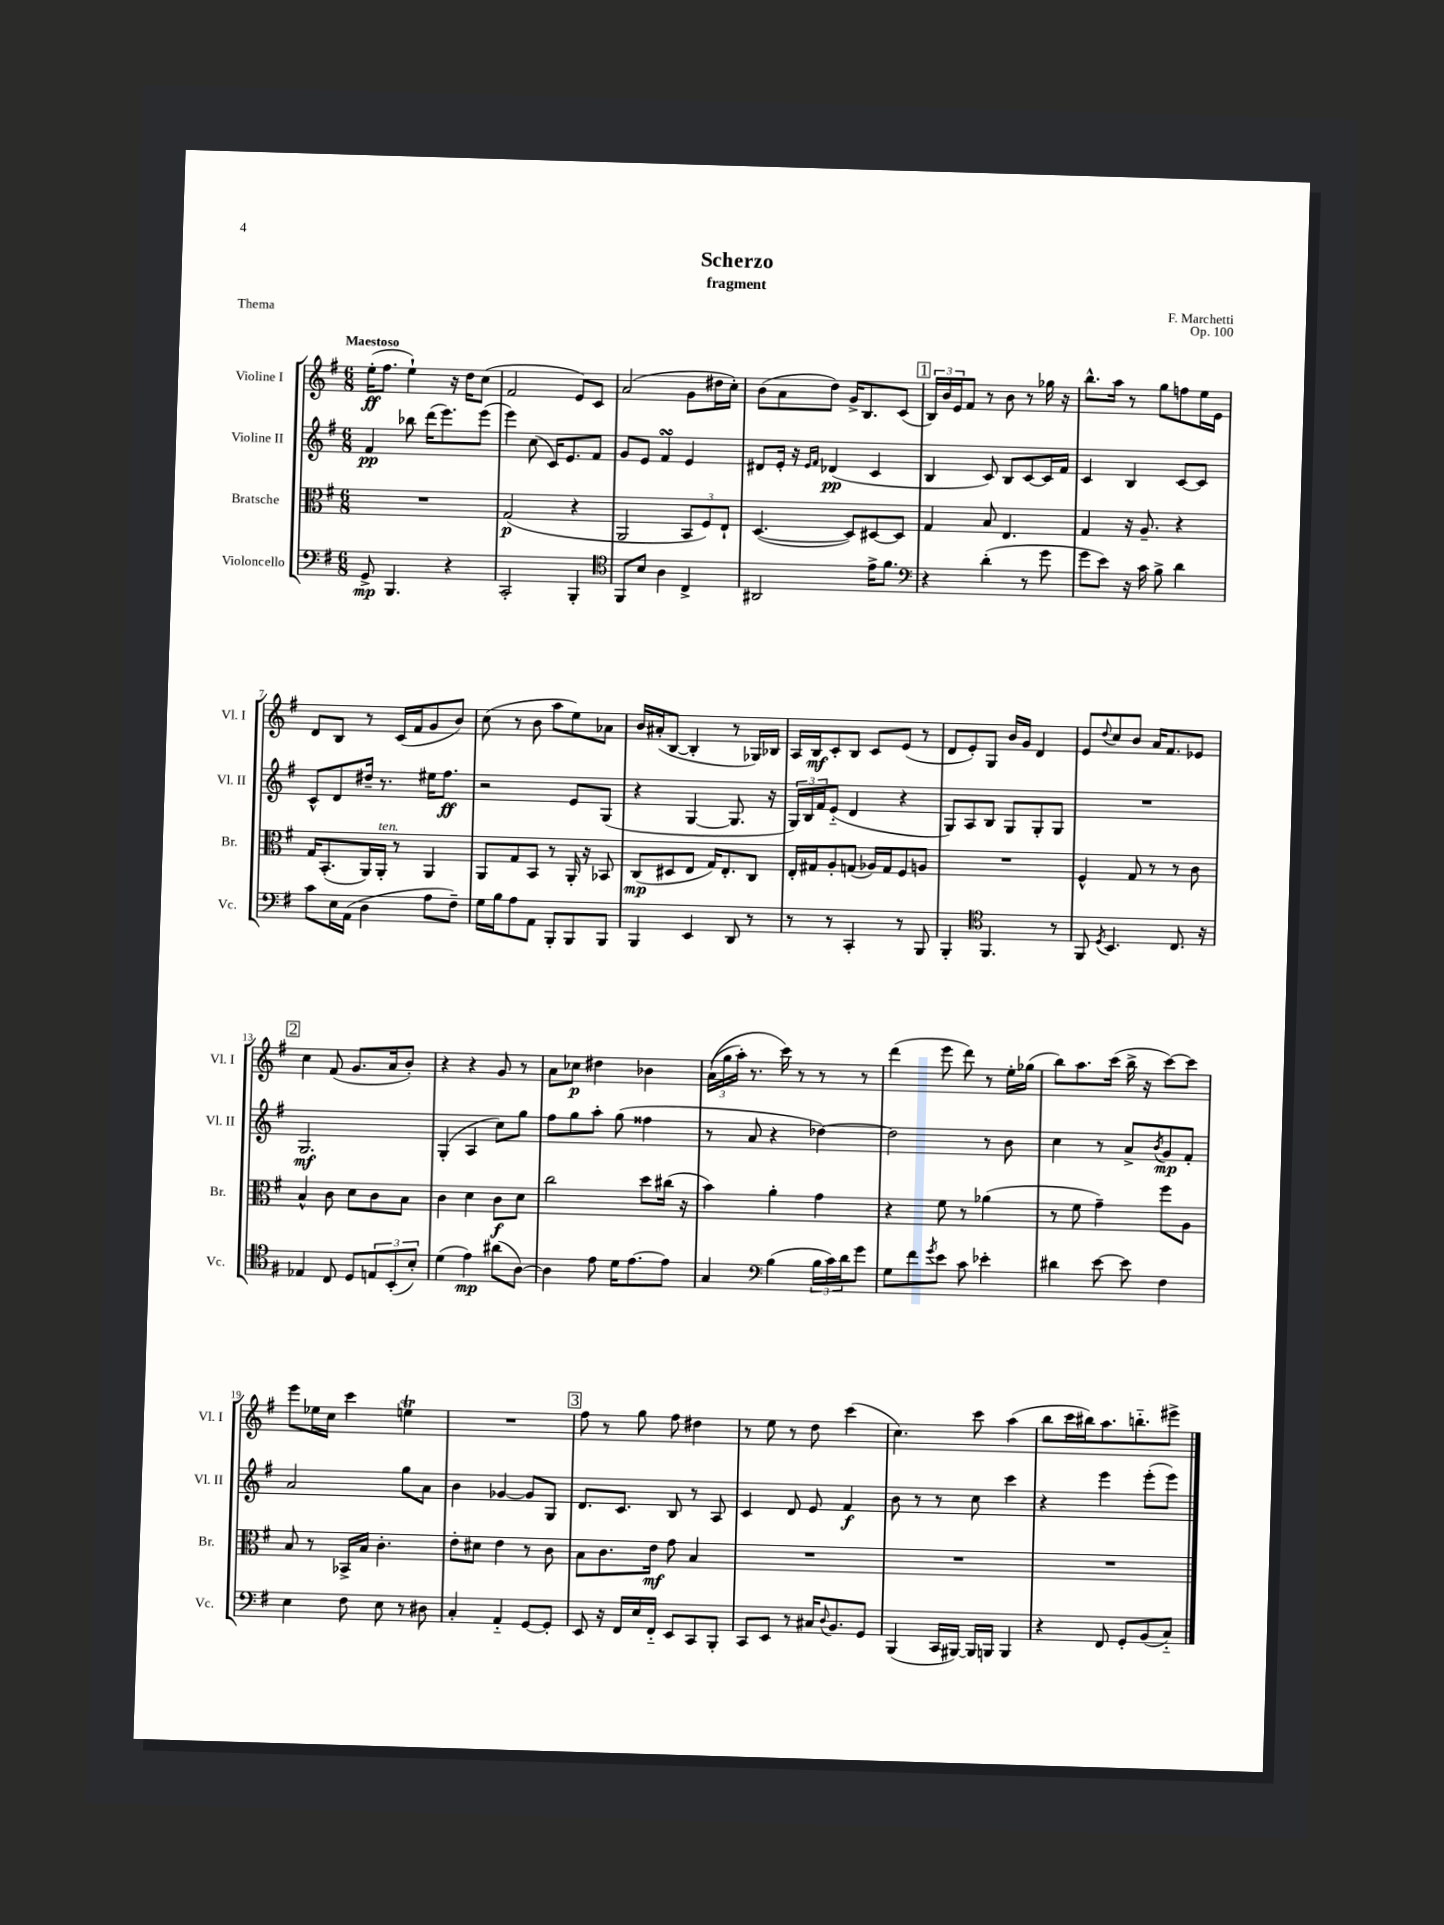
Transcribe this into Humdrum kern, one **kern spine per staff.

**kern	**kern	**kern	**kern
*staff4	*staff3	*staff2	*staff1
*clefF4	*clefC3	*clefG2	*clefG2
*k[f#]	*k[f#]	*k[f#]	*k[f#]
*M6/8	*M6/8	*M6/8	*M6/8
8GG^/	2.r	4f#/	(16ee'\LK
.	.	.	8.ff#\J
4.BBB/	.	.	.
.	.	8bb-\	4ee`\)
.	.	(16ddd\LK	.
.	.	8.eee\)	.
4r	.	.	16r
.	.	.	16dd\LK
.	.	(8eee\J	(8cc\J
=	=	=	=
2CC'/	(2G/	4eee\)	2f#/
.	.	(8cc\	.
.	.	16c/LK)	.
.	.	8.e/	.
4BBB'/	4r	.	8e/L)
.	.	8f#/J	8c/J
=	=	=	=
*clefC4	*	*	*
8FF#/L	2AA/	8g/L	(2a/
8B/J	.	8e/J	.
4A\	.	4f#/	.
4C^/	12BB/L	4e/	8g\L
.	12F#/)	.	.
.	.	.	16dd#\L
.	12E`/J	.	.
.	.	.	16cc'\JJ)
=	=	=	=
2AA#/	([4.D/	8d#/L	(8b\L
.	.	16e'/Jk	8a\
.	.	16r	.
.	.	16qqe/LL	.
.	.	16qqf#/JJ	.
.	.	(4d-/	8dd\J)
.	8D/]L)	.	16g^/LK
.	.	.	8.B/
16e^\LK	[8D#/	4c/	.
8.f#\J	.	.	.
.	8D#/]J	.	(8c/J
=	=	=	=
*clefF4	*	*	*
4r	4G/	4B/	24B/LL)
.	.	.	24b/
.	.	.	24e/J
.	.	.	8f#/J
(4d'\	8B/	8c/)	8r
.	4.E/	8B/L	8b\
8r	.	[8c/	8r
8g\	.	16c/]L	16gg-\
.	.	16f#/JJ	16r
=	=	=	=
8g\L	4G/	4c/	8.bb^^\L
8e\J)	.	.	.
.	.	.	16aa\Jk
16r	16r	4B/	8r
16c\	8.A~/	.	.
8B^\	.	.	8gg\L
4d\	4r	[8c/L	8ff\
.	.	8c/]J	16ee\L
.	.	.	16e\JJ
=	=	=	=
8c\L	16G/LK	8c^^/L	8d/L
.	(8.BB'/	.	.
16E\L	.	8d/	8B/J
(16AA\JJ	.	.	.
4D\	16AA/L)	16dd#~/Jk	8r
.	16AA'/JJ	8.r	.
.	8r	.	(16c/LL
.	.	.	16f#/J
8A\L	4AA/	16ee#\LK	8g/
.	.	8.ff#\J	.
8F#~\J)	.	.	8b/J)
=	=	=	=
16G\LL	8AA/L	2r	(8cc\
16B\J	.	.	.
8A\	8G/	.	8r
8AA\J	8BB/J	.	8b\
8BBB'/L	8r	.	8aa\L
8BBB/	16AA'/	8e/L	8ee\)
.	16r	.	.
8BBB/J	8BB-/	(8G/J	8a-\J
=	=	=	=
4BBB/	(8C/L	4r	16b/LL
.	.	.	(16a#'/J
.	8D#/	.	[8B/J
4EE/	8E/J	[4G/	4B'/]
.	16G/LK)	.	.
.	8.E'/	.	.
8DD/	.	8.G/]	8r
8r	8C/J	.	16G-/LL)
.	.	16r	16B-/JJ
=	=	=	=
8r	16E'/LL	24G/LL)	16A/LL
.	.	24B/	.
.	16G#/J	.	16B/J
.	.	24f#/J	.
8r	8A'/	(8e'~/J	8c'/
4CC'/	(8G/J	4d/	8B/J
.	16A-/LL)	.	8c/L
.	16G/J	.	.
8r	8F#/	4r	(8e/J
8BBB/	8A/J	.	8r
=	=	=	=
4BBB'/	2.r	8G/L)	8d/L
.	.	8A/	8e'/)
*clefC4	*	*	*
4.FF#/	.	8B/J	8G/J
.	.	8G/L	16b/LL
.	.	.	16g/JJ
.	.	8G'/	4d/
8r	.	8G/J	.
=	=	=	=
8FF#/	4F#^^/	2.r	8e/L
8qD/	.	.	8qqdd/
4.BB/	.	.	8cc/
.	8G/	.	8b/J
.	8r	.	16a/LK
.	.	.	8.f#/
8.C/	8r	.	.
.	8c\	.	8e-/J
16r	.	.	.
=	=	=	=
4E-/	4B^^/	2.G/	4cc\
8C/	8c\	.	(8f#/
8D/L	8d\L	.	8.g/L
12E/	8c\	.	.
.	.	.	16a/k
(12BB'/	.	.	.
.	8B\J	.	8b'/J)
12B'/J)	.	.	.
=	=	=	=
(4d\	4c\	(4G'/	4r
4e\)	4d\	4A/	4r
(8a#\L	8c\L	8cc\L)	8g/
[8A\J)	8d\J	8gg\J	8r
=	=	=	=
4A\]	2cc\	8ff#\L	8a\L
.	.	8gg\	8cc-\J
8e\	.	8aa'\J	4dd#\
16d\LK	.	(8gg\	.
[8.e\	.	.	.
.	8dd\L	4ff##\	4b-\
8e\]J	(16cc#\Jk	.	.
.	16r	.	.
=	=	=	=
4G/	4b\)	8r	&((24a\LL
.	.	.	24gg\
.	.	.	24aa'\JJ)
.	.	8a/	8.r
*clefF4	*	*	*
(4B\	4a'\	4r	.
.	.	.	16ccc\&)
.	.	.	8r
24B\LL	4g\	[4dd-\)	8r
24c\)	.	.	.
24d\J	.	.	.
8g\J	.	.	8r
=	=	=	=
8G\L	4r	2dd-\]	(4ddd\
8f#\	.	.	.
8qg/	.	.	.
8e\J	8f#\	.	8eee\
8c\	8r	.	8ddd\)
4e-'\	(4a-\	8r	8r
.	.	8b\	16ee'\LL
.	.	.	(16gg-\JJ
=	=	=	=
4d#\	8r	4cc\	8bb\L)
.	8f#\	.	8.aa\
[8e\	4g~\)	8r	.
.	.	.	(16ccc\Jk
8e\]	.	8a^/L	16bb^\
.	.	.	16r
.	.	8qb/	.
4F#\	8ff#\L	8g/	[8ccc\L)
.	8A\J	8f#'/J	8ccc\]J
=	=	=	=
4E\	8B/	2a/	8eee\L
.	8r	.	16ee-\L
.	.	.	16cc\JJ
8F#\	16BB-^/LL	.	4ccc\
.	16B/JJ	.	.
8E\	4.c'\	.	.
8r	.	8gg\L	4ee\
8D#\	.	8a\J	.
=	=	=	=
4C'/	8e'\L	4b\	2.r
.	8d#\J	.	.
4AA'~/	4e\	[4g-/	.
[8GG/L	8r	8g-/]L	.
8GG'/]J	8c\	8G/J	.
=	=	=	=
8EE/	8B\L	8.d/L	8ff#\
16r	8.c\	.	8r
16FF#/LL	.	8.c/J	.
16E/	.	.	8gg\
16FF#'~/JJ	16e\Jk	.	.
8EE/L	8g\	8B/	8ff#\
8CC/	4B/	8r	4dd#\
8BBB'/J	.	8A/	.
=	=	=	=
8CC/L	2.r	4c/	8r
8EE/J	.	.	8ee\
8r	.	8d/	8r
16C#/LK	.	8e/	8dd\
8qqD/	.	.	.
8.BB/	.	.	.
.	.	4f#/	(4ccc\
8GG/J	.	.	.
=	=	=	=
(4BBB/	2.r	8b\	4.cc\)
.	.	8r	.
16CC/LL	.	8r	.
[16BBB#/JJ)	.	.	.
16BBB#/]LL	.	8cc\	8ccc\
16BBB/JJ	.	.	.
4BBB/	.	4ccc\	(4aa\
=	=	=	=
4r	2.r	4r	8bb\L
.	.	.	16ccc\L
.	.	.	16bb#\J)
8FF#/	.	4eee\	8.aa\
8GG'/L	.	.	.
.	.	.	8.bb'~\
(8BB/	.	(8eee'\L	.
8C'~/J)	.	8eee\J)	8eee#^\J
==	==	==	==
*-	*-	*-	*-
